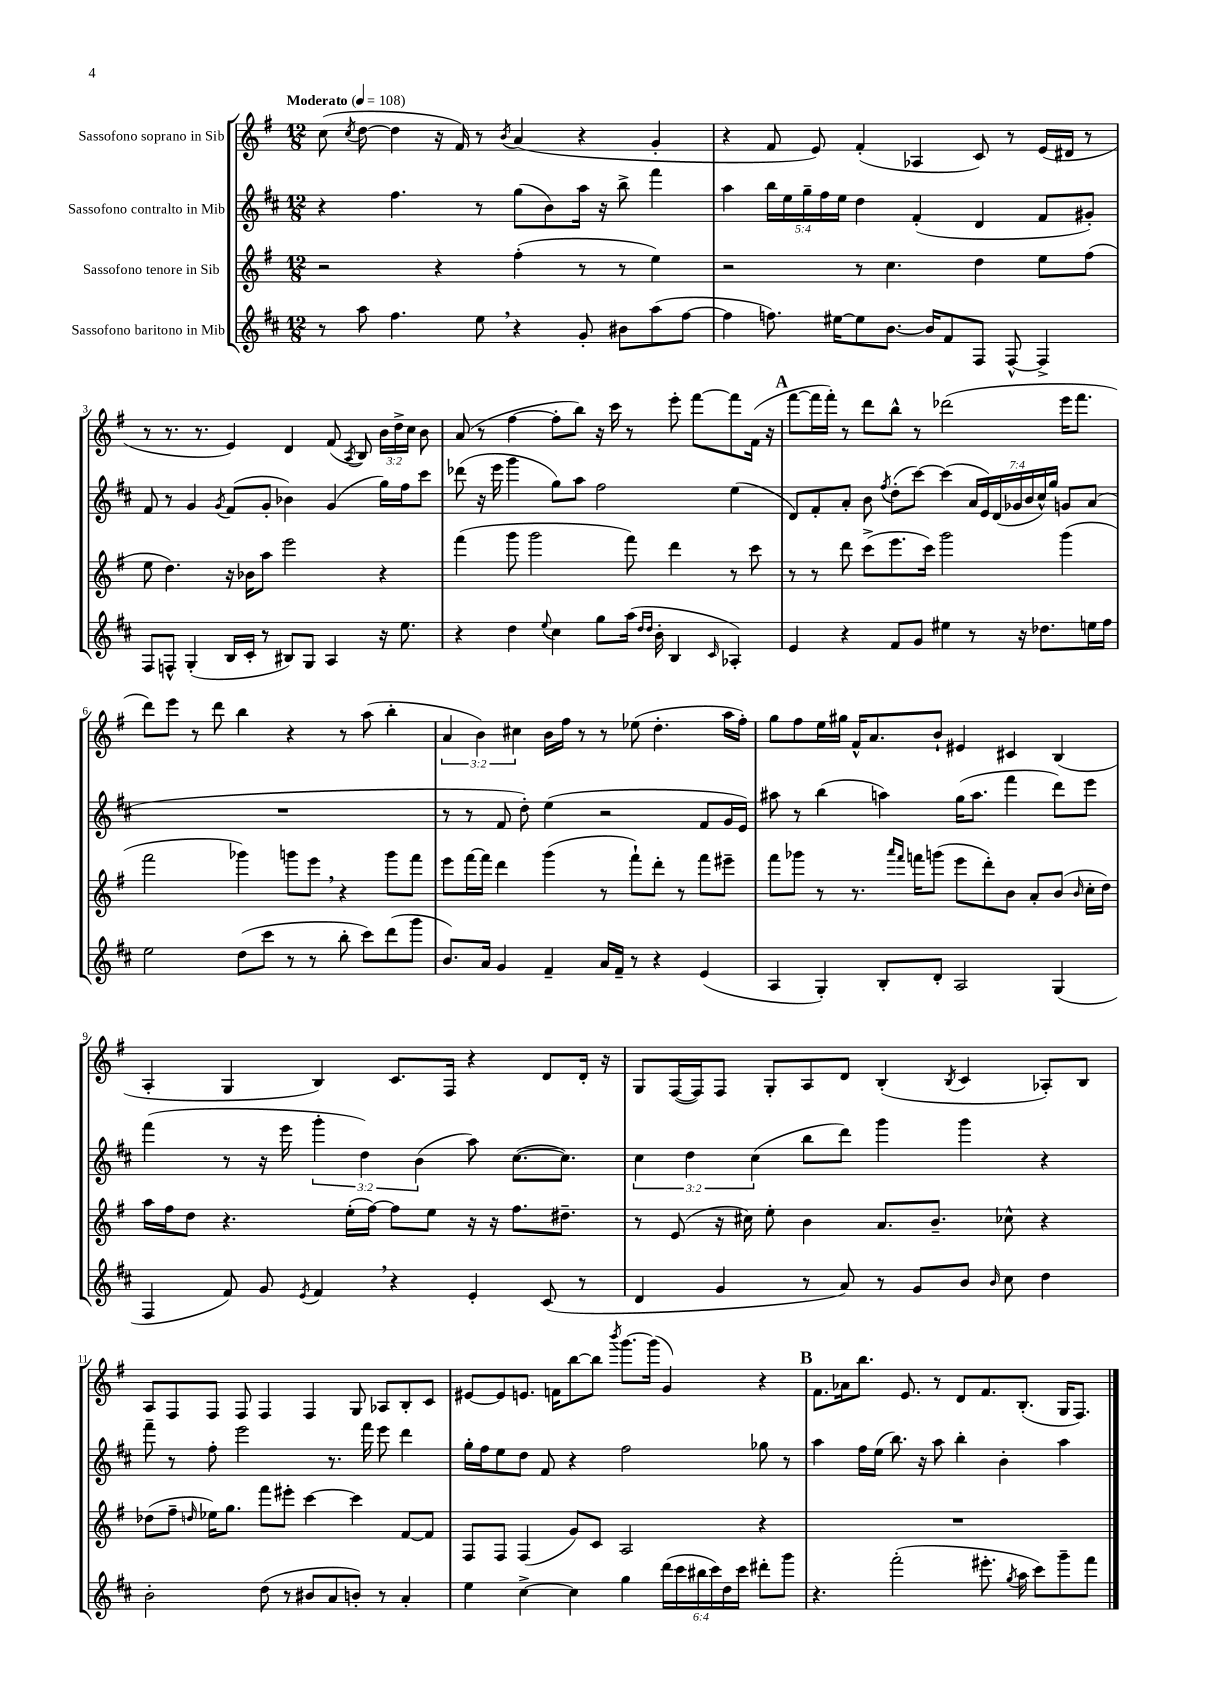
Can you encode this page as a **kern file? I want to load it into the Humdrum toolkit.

**kern	**kern	**kern	**kern
*staff4	*staff3	*staff2	*staff1
*clefG2	*clefG2	*clefG2	*clefG2
*k[f#c#]	*k[f#]	*k[f#c#]	*k[f#]
*M12/8	*M12/8	*M12/8	*M12/8
*MM108	*MM108	*MM108	*MM108
8r	2r	4r	(8cc
.	.	.	8qcc
8aa	.	.	[8dd
4.ff#	.	4.ff#	4dd]
.	4r	.	16r
.	.	.	16f#)
8ee	.	8r	8r
.	.	.	8qb
4r	(4ff#'	(8gg	(4a
.	.	8b)	.
8g'	8r	16aa	4r
.	.	16r	.
8b#	8r	8bb^	.
(8aa	4ee)	4fff#	4g'
[8ff#	.	.	.
=	=	=	=
4ff#]	2r	4aa	4r
8.ff)	.	20bb	8f#
.	.	20ee	.
.	.	20gg~	.
.	.	.	8e)
.	.	20ff#	.
[16ee#	.	.	.
.	.	20ee	.
8ee#]	8r	4dd	(4f#'
[8.b	4.cc	.	.
.	.	(4f#'	4A-
16b]	.	.	.
8f#	.	.	.
8F#	4dd	4d	8c)
[8F#^^	.	.	8r
4F#^]	8ee	8f#	(16e
.	.	.	16d#
.	(8ff#	8g#')	8r
=	=	=	=
8F#	8ee	8f#	8r
8F^^	4.dd)	8r	8.r
(4G'	.	4g	.
.	.	.	8.r
.	.	8qg	.
16B	16r	(8f#	4e)
16c#'	16b-	.	.
8r	8aa	8g'	.
8B#)	2eee	4b-)	4d
8G	.	.	.
4A	.	(4g	(8f#
.	.	.	8qA
.	.	.	8B)
16r	4r	16gg)	24b
.	.	.	24dd^
8.ee	.	16ff#	.
.	.	.	24cc
.	.	8ccc#	8b
=	=	=	=
4r	(4fff#	(8ddd-	(8a
.	.	16r	8r
.	.	16eee	.
4dd	8ggg	4ggg	[4ff#
.	2ggg	.	.
8qqee	.	.	.
4cc#	.	8gg)	8ff#']
.	.	8aa	8bb)
8gg	.	2ff#	16r
.	.	.	16ccc
(16aa	8fff#)	.	8r
16qqdd	.	.	.
16qqdd	.	.	.
16b'	.	.	.
4B	4ddd	.	8eee'
.	.	.	[8fff#
16qqc#	.	.	.
4A-')	8r	(4ee	8fff#]
.	8ccc	.	(16f#
.	.	.	16r
=	=	=	=
4e	8r	8d)	[8fff#
.	8r	8f#'	16fff#]
.	.	.	16fff#')
4r	8ddd	8a'	8r
.	(8ccc^	8b	8ddd
.	.	8qff#	.
8f#	8.eee	(8dd'	8bb^^
8g	.	[8ccc#)	8r
.	16ccc)	.	.
4ee#	2ggg	(4ccc#]	(2ddd-
8r	.	28a	.
.	.	28e)	.
.	.	(28d	.
.	.	28g-	.
16r	.	.	.
.	.	28b	.
.	.	28cc#^^)	.
8.dd-	.	.	.
.	.	28gg	.
.	(4ggg	8g	16eee
.	.	.	8.fff#
16ee	.	(8a	.
16ff#	.	.	.
=	=	=	=
2ee	2fff#	1.r	8ddd)
.	.	.	8eee
.	.	.	8r
.	.	.	8ddd
(8dd	4ggg-)	.	4bb
8ccc#	.	.	.
8r	8ggg	.	4r
8r	8eee	.	.
8bb'	4r	.	8r
8ccc#)	.	.	(8aa
(8ddd	8ggg	.	4bb'
8ggg	8fff#	.	.
=	=	=	=
8.b)	8eee	8r	6a
.	[16fff#	8r	.
.	.	.	6b)
16a	16fff#]	.	.
4g	4ddd	8f#	.
.	.	.	6cc#
.	.	8dd')	.
4f#~	(4ggg	(4ee	16b
.	.	.	16ff#
.	.	.	8r
16a	8r	2r	8r
16f#~	.	.	.
8r	8fff#`)	.	(8ee-
4r	8ddd'	.	4.dd'
.	8r	.	.
(4e	8fff#	8f#	.
.	8eee#~	16g	16aa
.	.	16e)	16ff#')
=	=	=	=
4A	8fff#	8aa#	8gg
.	8ggg-	8r	8ff#
4G')	8r	(4bb	16ee
.	.	.	16gg#
.	8.r	.	16f#^^
.	.	.	8.a
8B'	.	4aa)	.
.	16qqaaa	.	.
.	16qqfff#	.	.
.	16fff	.	.
8d'	(8ggg	.	8b`
2A	8eee	(16gg	4e#
.	.	8.aa	.
.	8ddd')	.	.
.	8b	4fff#	4c#
.	8a'	.	.
(4G	(8b	8ddd)	(4B
.	16qqb	.	.
.	16cc'	8eee	.
.	16dd)	.	.
=	=	=	=
4F#	16aa	(4fff#	4A'
.	16ff#	.	.
.	8dd	.	.
8f#)	4.r	8r	4G
8g	.	16r	.
.	.	16eee	.
8qe	.	.	.
4f#	.	6ggg'	4B)
.	(16ee'	.	.
.	.	6dd)	.
.	[16ff#)	.	.
4r	8ff#]	.	8.c
.	.	(6b	.
.	8ee	.	.
.	.	.	16F#
4e'	16r	8aa)	4r
.	16r	.	.
.	8.ff#	([8.cc#	.
(8c#	.	.	8d
.	8.dd#~	8.cc#])	.
8r	.	.	16d'
.	.	.	16r
=	=	=	=
4d	8r	6cc#	8G
.	(8e	.	([16F#
.	.	6dd	.
.	.	.	16F#])
4g	16r	.	8F#
.	16cc#)	.	.
.	.	(6cc#	.
.	8ee'	.	8G'
8r	4b	8bb	8A
8a)	.	8ddd)	8d
8r	8.a	4ggg	(4B'
8g	.	.	.
.	8.b~	.	.
.	.	.	8qB
8b	.	4ggg	4c
16qqb	.	.	.
8cc#	8cc-^^	.	.
4dd	4r	4r	8A-')
.	.	.	8B
=	=	=	=
2b'	(8dd-	8fff#~	8A
.	8ff#~	8r	8F#
.	16qqdd	.	.
.	16ee-)	8ff#'	8F#
.	8.gg	.	.
.	.	2eee	8F#
(8dd	8fff#	.	4F#
8r	8eee#'	.	.
8b#	[4ccc	.	4F#
8a	.	8.r	.
8b')	4ccc]	.	8G
.	.	16fff#	.
8r	.	8eee	8A-
4a'	[8f#	4ddd	8B'
.	8f#]	.	8c
=	=	=	=
4ee	8F#	16gg'	[8e#
.	.	16ff#	.
.	8F#	8ee	8e#]
[4cc#^	(4F#	8dd	8.e
.	.	8f#	.
.	.	.	16f
4cc#]	8g)	4r	[8bb
.	8c	.	8bb]
.	.	.	8qbbb
4gg	2A	2ff#	[8.ggg
.	.	.	(16ggg]
(24ddd	.	.	4g)
24ccc#	.	.	.
24bb#	.	.	.
24ccc#)	.	.	.
24dd	.	.	.
24ccc#	.	.	.
8ddd#'	4r	8gg-	4r
8ggg	.	8r	.
=	=	=	=
4.r	1.r	4aa	8.f#
.	.	.	16a-
.	.	16ff#	8.bb
.	.	(16ee	.
(2fff#'	.	8.bb)	.
.	.	.	8.e
.	.	16r	.
.	.	8aa	8r
.	.	4bb'	8d
8.eee#'	.	.	8.f#
.	.	4b'	.
8qgg	.	.	.
16aa	.	.	(8.B'
8ccc#)	.	.	.
8ggg~	.	4aa	16G
.	.	.	8.F#)
8fff#	.	.	.
==	==	==	==
*-	*-	*-	*-
